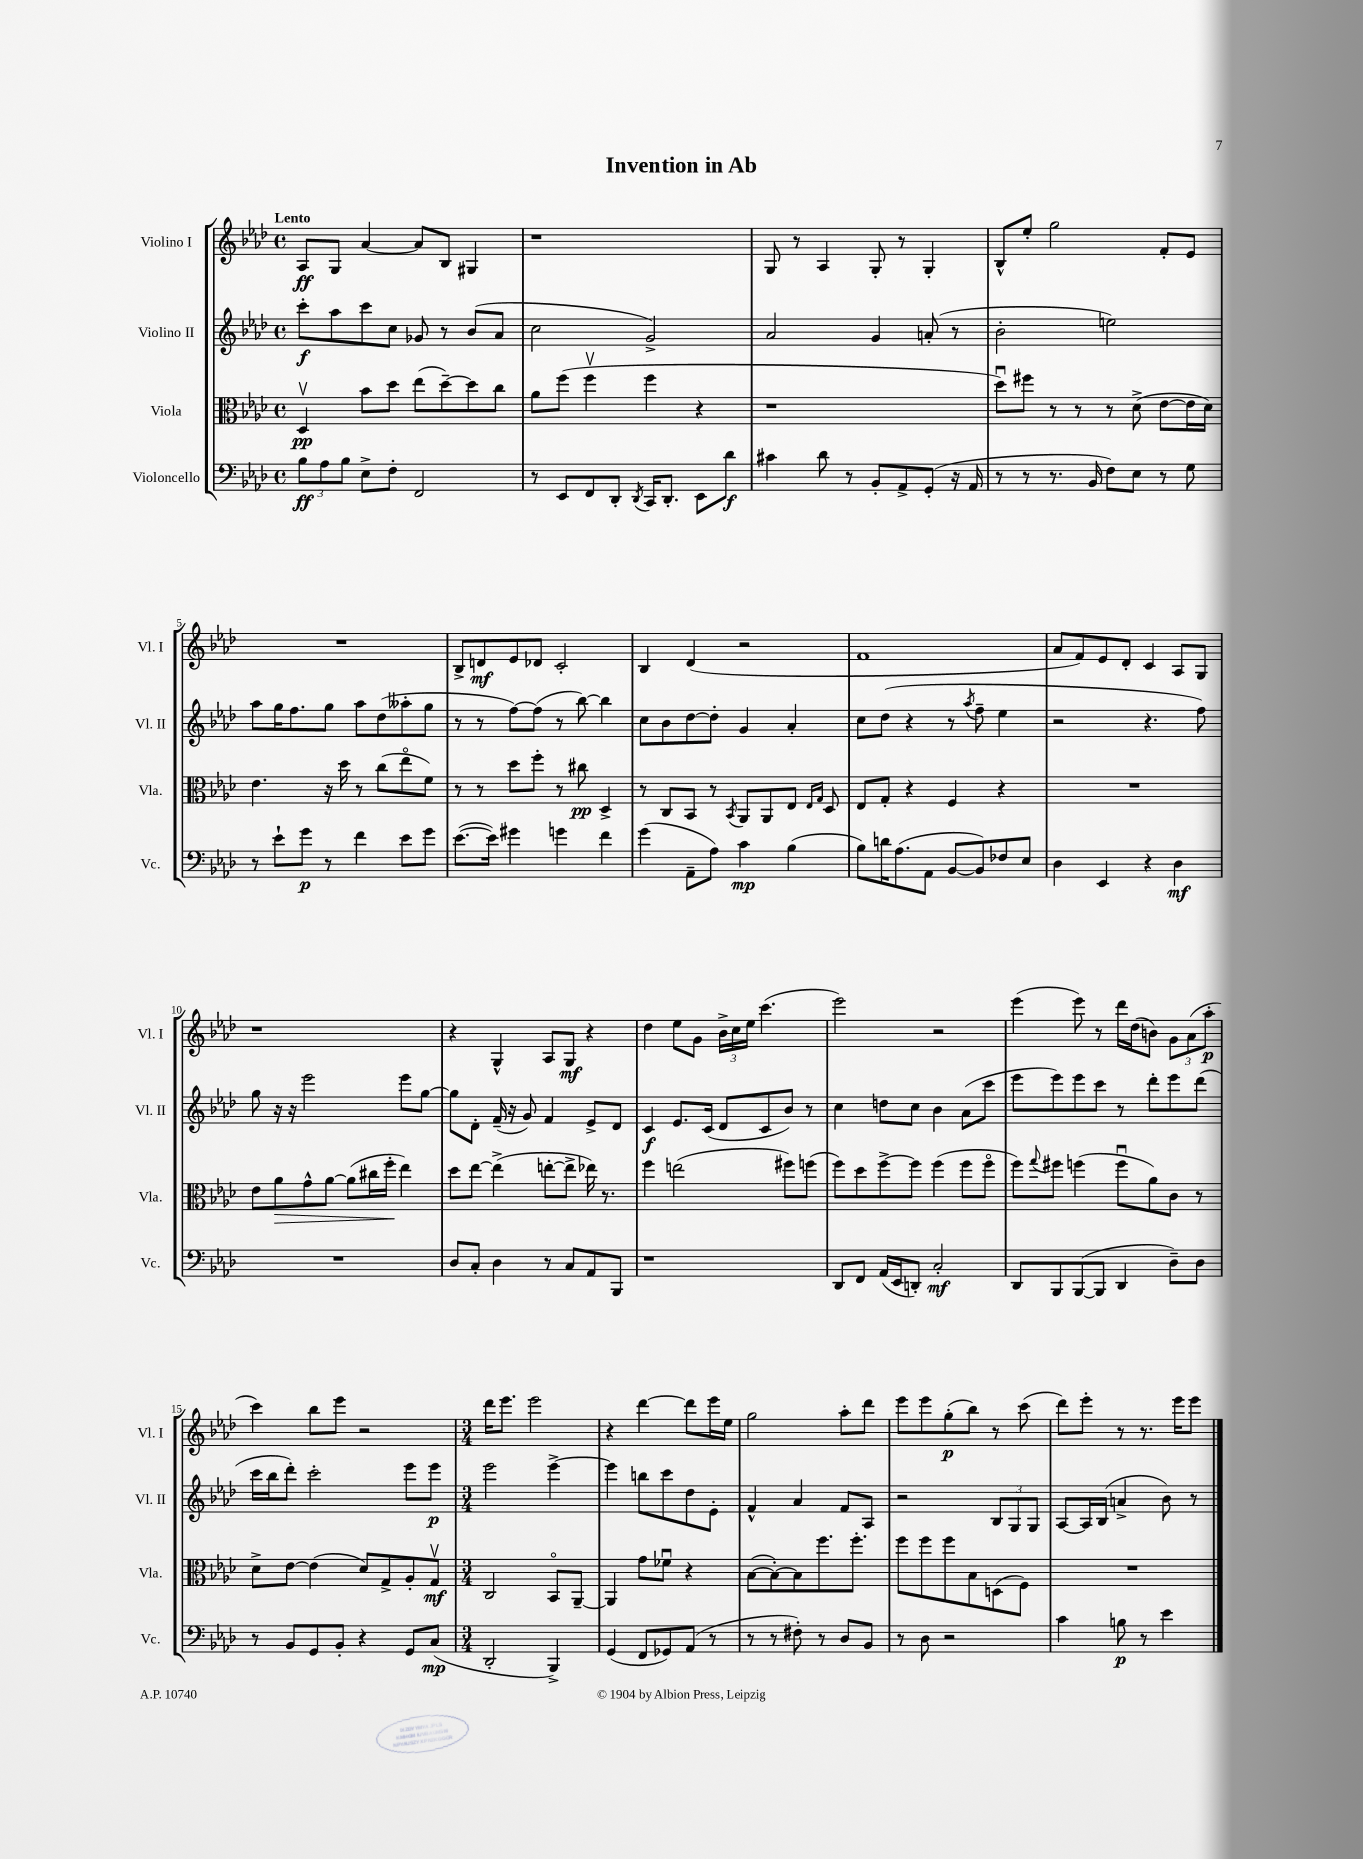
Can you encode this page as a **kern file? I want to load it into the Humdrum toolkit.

**kern	**dynam	**kern	**dynam	**kern	**dynam	**kern	**dynam
*part4	*part4	*part3	*part3	*part2	*part2	*part1	*part1
*staff4	*staff4	*staff3	*staff3	*staff2	*staff2	*staff1	*staff1
*I"Violoncello	*	*I"Viola	*	*I"Violino II	*	*I"Violino I	*
*I'Vc.	*	*I'Vla.	*	*I'Vl. II	*	*I'Vl. I	*
*clefF4	*	*clefC3	*	*clefG2	*	*clefG2	*
*k[b-e-a-d-]	*	*k[b-e-a-d-]	*	*k[b-e-a-d-]	*	*k[b-e-a-d-]	*
*M4/4	*	*M4/4	*	*M4/4	*	*M4/4	*
*met(c)	*	*met(c)	*	*met(c)	*	*met(c)	*
=1	=1	=1	=1	=1	=1	=1	=1
!	!	!	!	!	!	!LO:TX:a:B:t=Lento	!
12B-\L	ff	4D-v/	pp	8ccc'\L	f	8A-/L	ff
12A-\	.	.	.	.	.	.	.
.	.	.	.	8aa-\	.	8G/J	.
12B-\J	.	.	.	.	.	.	.
8E-^\L	.	8b-\L	.	8ccc\	.	[4a-/	.
8F'\J	.	8dd-\J	.	8cc\J	.	.	.
2FF/	.	(8ee-\L	.	8g-X/	.	8a-/L]	.
.	.	[8dd-~\)	.	8r	.	8B-/J	.
.	.	8dd-\]	.	(8b-/L	.	4G#X/	.
.	.	8cc\J	.	8a-/J	.	.	.
=2	=2	=2	=2	=2	=2	=2	=2
8r	.	8a-\L	.	2cc\	.	1r	.
8EE-/L	.	(8ff\J	.	.	.	.	.
8FF/	.	4ffv\	.	.	.	.	.
8DD-'/J	.	.	.	.	.	.	.
8qDD-/	.	.	.	.	.	.	.
16CC/KL	.	4ff\	.	2g^/)	.	.	.
8.DD-'/J	.	.	.	.	.	.	.
8EE-\L	.	4r	.	.	.	.	.
8d-\J	f	.	.	.	.	.	.
=3	=3	=3	=3	=3	=3	=3	=3
4c#X\	.	1r	.	2a-/	.	8G/	.
.	.	.	.	.	.	8r	.
8d-\	.	.	.	.	.	4A-/	.
8r	.	.	.	.	.	.	.
8BB-'/L	.	.	.	4g/	.	8G'/	.
8AA-^/	.	.	.	.	.	8r	.
(8GG'/J	.	.	.	(8an'/	.	4G'/	.
16r	.	.	.	8r	.	.	.
16AA-/	.	.	.	.	.	.	.
=4	=4	=4	=4	=4	=4	=4	=4
8r	.	8dd-u\L)	.	2b-'\	.	8B-^^/L	.
8r	.	8ff#X\J	.	.	.	8ee-'/J	.
8.r	.	8r	.	.	.	2gg\	.
.	.	8r	.	.	.	.	.
16BB-/	.	.	.	.	.	.	.
8F\L)	.	8r	.	2een\)	.	.	.
8E-\J	.	(8d-^\	.	.	.	.	.
8r	.	[8e-\L	.	.	.	8f'/L	.
8G\	.	16e-\L]	.	.	.	8e-/J	.
.	.	16d-\JJ)	.	.	.	.	.
!!LO:LB:g=z
=5	=5	=5	=5	=5	=5	=5	=5
8r	.	4.e-\	.	8aa-\L	.	1r	.
8e-`\L	.	.	.	16gg\K	.	.	.
.	.	.	.	8.ff\	.	.	.
8g\J	p	.	.	.	.	.	.
8r	.	16r	.	8gg\J	.	.	.
.	.	16dd-\	.	.	.	.	.
4f\	.	8r	.	8aa-\L	.	.	.
.	.	(8cc\L	.	(8dd-\	.	.	.
8e-\L	.	8ee-\	.	8aa--X'\	.	.	.
8g\J	.	8f\J)	.	8gg\J	.	.	.
=6	=6	=6	=6	=6	=6	=6	=6
([8.e-\L	.	8r	.	8r	.	8B-^/L	.
.	.	8r	.	8r	.	8dn/	mf
16e-\Jk])	.	.	.	.	.	.	.
4g#X\	.	8dd-\L	.	[8ff\L)	.	8e-/	.
.	.	8ff'\J	.	(8ff\J]	.	8d-X/J	.
4gn\	.	8r	.	8r	.	2c'/	.
.	.	8cc#X\	pp	[8bb-\)	.	.	.
4f\	.	4D-^/	.	4bb-\]	.	.	.
=7	=7	=7	=7	=7	=7	=7	=7
(4g\	.	8r	.	8cc\L	.	4B-/	.
.	.	8C/L	.	8b-\	.	.	.
8AA-~\L	.	8BB-/J	.	[8dd-\	.	(4d-/	.
8A-\J)	.	8r	.	8dd-'\J]	.	.	.
.	.	8qBB-/	.	.	.	.	.
4c\	mp	8AA-/L	.	4g/	.	2r	.
.	.	8AA-/	.	.	.	.	.
(4B-\	.	8E-/J	.	4a-'/	.	.	.
.	.	16qqE-/LL	.	.	.	.	.
.	.	16qqG/JJ	.	.	.	.	.
.	.	8D-/	.	.	.	.	.
=8	=8	=8	=8	=8	=8	=8	=8
8B-\L)	.	8E-/L	.	8cc\L	.	1f	.
16dn\K	.	8G'/J	.	(8dd-\J	.	.	.
(8.A-\	.	.	.	.	.	.	.
.	.	4r	.	4r	.	.	.
8AA-\J	.	.	.	.	.	.	.
[8BB-/L	.	4F/	.	8r	.	.	.
.	.	.	.	8qaa-/	.	.	.
8BB-/])	.	.	.	8ff~\	.	.	.
8F-X/	.	4r	.	4ee-\	.	.	.
8E-/J	.	.	.	.	.	.	.
=9	=9	=9	=9	=9	=9	=9	=9
4D-\	.	1r	.	2r	.	8a-/L	.
.	.	.	.	.	.	8f/)	.
4EE-/	.	.	.	.	.	8e-/	.
.	.	.	.	.	.	8d-'/J	.
4r	.	.	.	4.r	.	4c/	.
4D-\	mf	.	.	.	.	8A-/L	.
.	.	.	.	8ff\)	.	8G/J	.
!!LO:LB:g=z
=10	=10	=10	=10	=10	=10	=10	=10
1r	.	8e-\L	.	8gg\	.	1r	.
!	!	!	!LO:HP:b	!	!	!	!
.	.	8a-\	>	16r	.	.	.
.	.	.	.	16r	.	.	.
.	.	8g^^\	.	2eee-\	.	.	.
.	.	[8a-\J	.	.	.	.	.
.	.	(8a-\L]	.	.	.	.	.
.	.	16cc#X\L	.	.	.	.	.
.	.	16ff'\JJ	.	.	.	.	.
.	.	4ee-\)	]	8eee-\L	.	.	.
.	.	.	.	[8gg\J	.	.	.
=11	=11	=11	=11	=11	=11	=11	=11
8D-/L	.	8dd-\L	.	8gg\L]	.	4r	.
8C'/J	.	[8ee-\J	.	8d-'\J	.	.	.
4D-\	.	(4ee-^\]	.	(16f~/	.	4G^^/	.
.	.	.	.	16r	.	.	.
.	.	.	.	8g/)	.	.	.
8r	.	[8een'\L	.	4f/	.	8A-/L	.
8C/L	.	8ee^\J]	.	.	.	8G/J	mf
8AA-/	.	16ee-X\)	.	8e-^/L	.	4r	.
.	.	8.r	.	.	.	.	.
8BBB-/J	.	.	.	8d-/J	.	.	.
=12	=12	=12	=12	=12	=12	=12	=12
1r	.	4ff\	.	4c/	f	4dd-\	.
.	.	(2een\	.	8.e-/L	.	8ee-\L	.
.	.	.	.	.	.	8g\J	.
.	.	.	.	(16c/Jk	.	.	.
.	.	.	.	8d-/L	.	24b-^\LL	.
.	.	.	.	.	.	24cc\	.
.	.	.	.	.	.	24ee-\JJ	.
.	.	.	.	8c/	.	(4.ccc\	.
.	.	8ff#X\L)	.	8b-/J)	.	.	.
.	.	(8ffn\J	.	8r	.	.	.
=13	=13	=13	=13	=13	=13	=13	=13
8DD-/L	.	8ff\L)	.	4cc\	.	2eee-\)	.
8FF/J	.	8dd-\	.	.	.	.	.
(16AA-/LL	.	[8ff^\	.	8ddn\L	.	.	.
16EE-/J	.	.	.	.	.	.	.
8DDn'/J)	.	8ff\J]	.	8cc\J	.	.	.
2C'/	mf	(4ff\	.	4b-\	.	2r	.
.	.	8ff\L	.	(8a-\L	.	.	.
.	.	8ff\J	.	8ccc\J	.	.	.
=14	=14	=14	=14	=14	=14	=14	=14
8DD-/L	.	8ff\L)	.	8eee-\L	.	(4eee-\	.
.	.	8qqgg/	.	.	.	.	.
8BBB-/	.	8ff#X\J	.	8eee-\)	.	.	.
([8BBB-/	.	(4ffn\	.	8eee-\	.	8eee-\)	.
8BBB-/J]	.	.	.	8ccc\J	.	8r	.
4DD-/	.	8ffu\L	.	8r	.	16ddd-\LL	.
.	.	.	.	.	.	(16dd-\J	.
.	.	8a-\)	.	8ddd-'\L	.	8bn\J)	.
8D-~\L)	.	8c\J	.	8eee-\	.	12g\L	.
.	.	.	.	.	.	(12a-\	.
8D-\J	.	8r	.	(8ddd-\J	.	.	.
.	.	.	.	.	.	12aa-'\J	p
!!LO:LB:g=z
=15	=15	=15	=15	=15	=15	=15	=15
8r	.	8d-^\L	.	16ccc\LL	.	4ccc\)	.
.	.	.	.	16bb-\J	.	.	.
8BB-/L	.	[8e-\J	.	8ddd-'\J)	.	.	.
8GG/	.	(4e-\]	.	2ccc'\	.	8bb-\L	.
8BB-'/J	.	.	.	.	.	8eee-\J	.
4r	.	8d-/L)	.	.	.	2r	.
.	.	8G^/	.	.	.	.	.
8GG/L	.	8A-'/	.	8eee-\L	.	.	.
(8C/J	mp	8Gv/J	mf	8eee-\J	p	.	.
=16	=16	=16	=16	=16	=16	=16	=16
*M3/4	*	*M3/4	*	*M3/4	*	*M3/4	*
2DD-'/	.	2C/	.	2eee-\	.	16ddd-\KL	.
.	.	.	.	.	.	8.eee-\J	.
.	.	.	.	.	.	2eee-\	.
4BBB-^/)	.	8BB-/L	.	[4eee-^\	.	.	.
.	.	[8AA-~/J	.	.	.	.	.
=17	=17	=17	=17	=17	=17	=17	=17
(4GG/	.	4AA-/]	.	4eee-\]	.	4r	.
8FF/L	.	8g\L	.	8bbn\L	.	[4ddd-\	.
8GG-X/)	.	8f-Xu\J	.	8ccc\	.	.	.
(8AA-/J	.	4r	.	8dd-\	.	8ddd-\L]	.
8r	.	.	.	8e-'\J	.	16eee-\L	.
.	.	.	.	.	.	16ee-\JJ	.
=18	=18	=18	=18	=18	=18	=18	=18
8r	.	([8B-\L	.	4f^^/	.	2gg\	.
8r	.	8B-'\_)	.	.	.	.	.
8F#X'\)	.	8B-\]	.	4a-/	.	.	.
8r	.	8.ff\	.	.	.	.	.
8D-/L	.	.	.	8f/L	.	8aa-'\L	.
.	.	8.ff'\J	.	.	.	.	.
8BB-/J	.	.	.	8A-/J	.	8ddd-\J	.
=19	=19	=19	=19	=19	=19	=19	=19
8r	.	8ff\L	.	2r	.	8eee-\L	.
8D-\	.	8ff\	.	.	.	8eee-\	.
2r	.	8ff\	.	.	.	(8gg'\	p
.	.	8B-\	.	.	.	8bb-\J)	.
.	.	(8Dn\	.	12B-/L	.	8r	.
.	.	.	.	12G/	.	.	.
.	.	8F\J)	.	.	.	(8ccc\	.
.	.	.	.	12G/J	.	.	.
=20	=20	=20	=20	=20	=20	=20	=20
4c\	.	2.r	.	[8A-/L	.	8ddd-\L)	.
.	.	.	.	16A-/L]	.	8eee-'\J	.
.	.	.	.	(16B-/JJ	.	.	.
8Bn\	p	.	.	4an^/	.	8r	.
8r	.	.	.	.	.	8.r	.
4e-\	.	.	.	8b-\)	.	.	.
.	.	.	.	.	.	16eee-\KL	.
.	.	.	.	8r	.	8eee-\J	.
==	==	==	==	==	==	==	==
*-	*-	*-	*-	*-	*-	*-	*-
